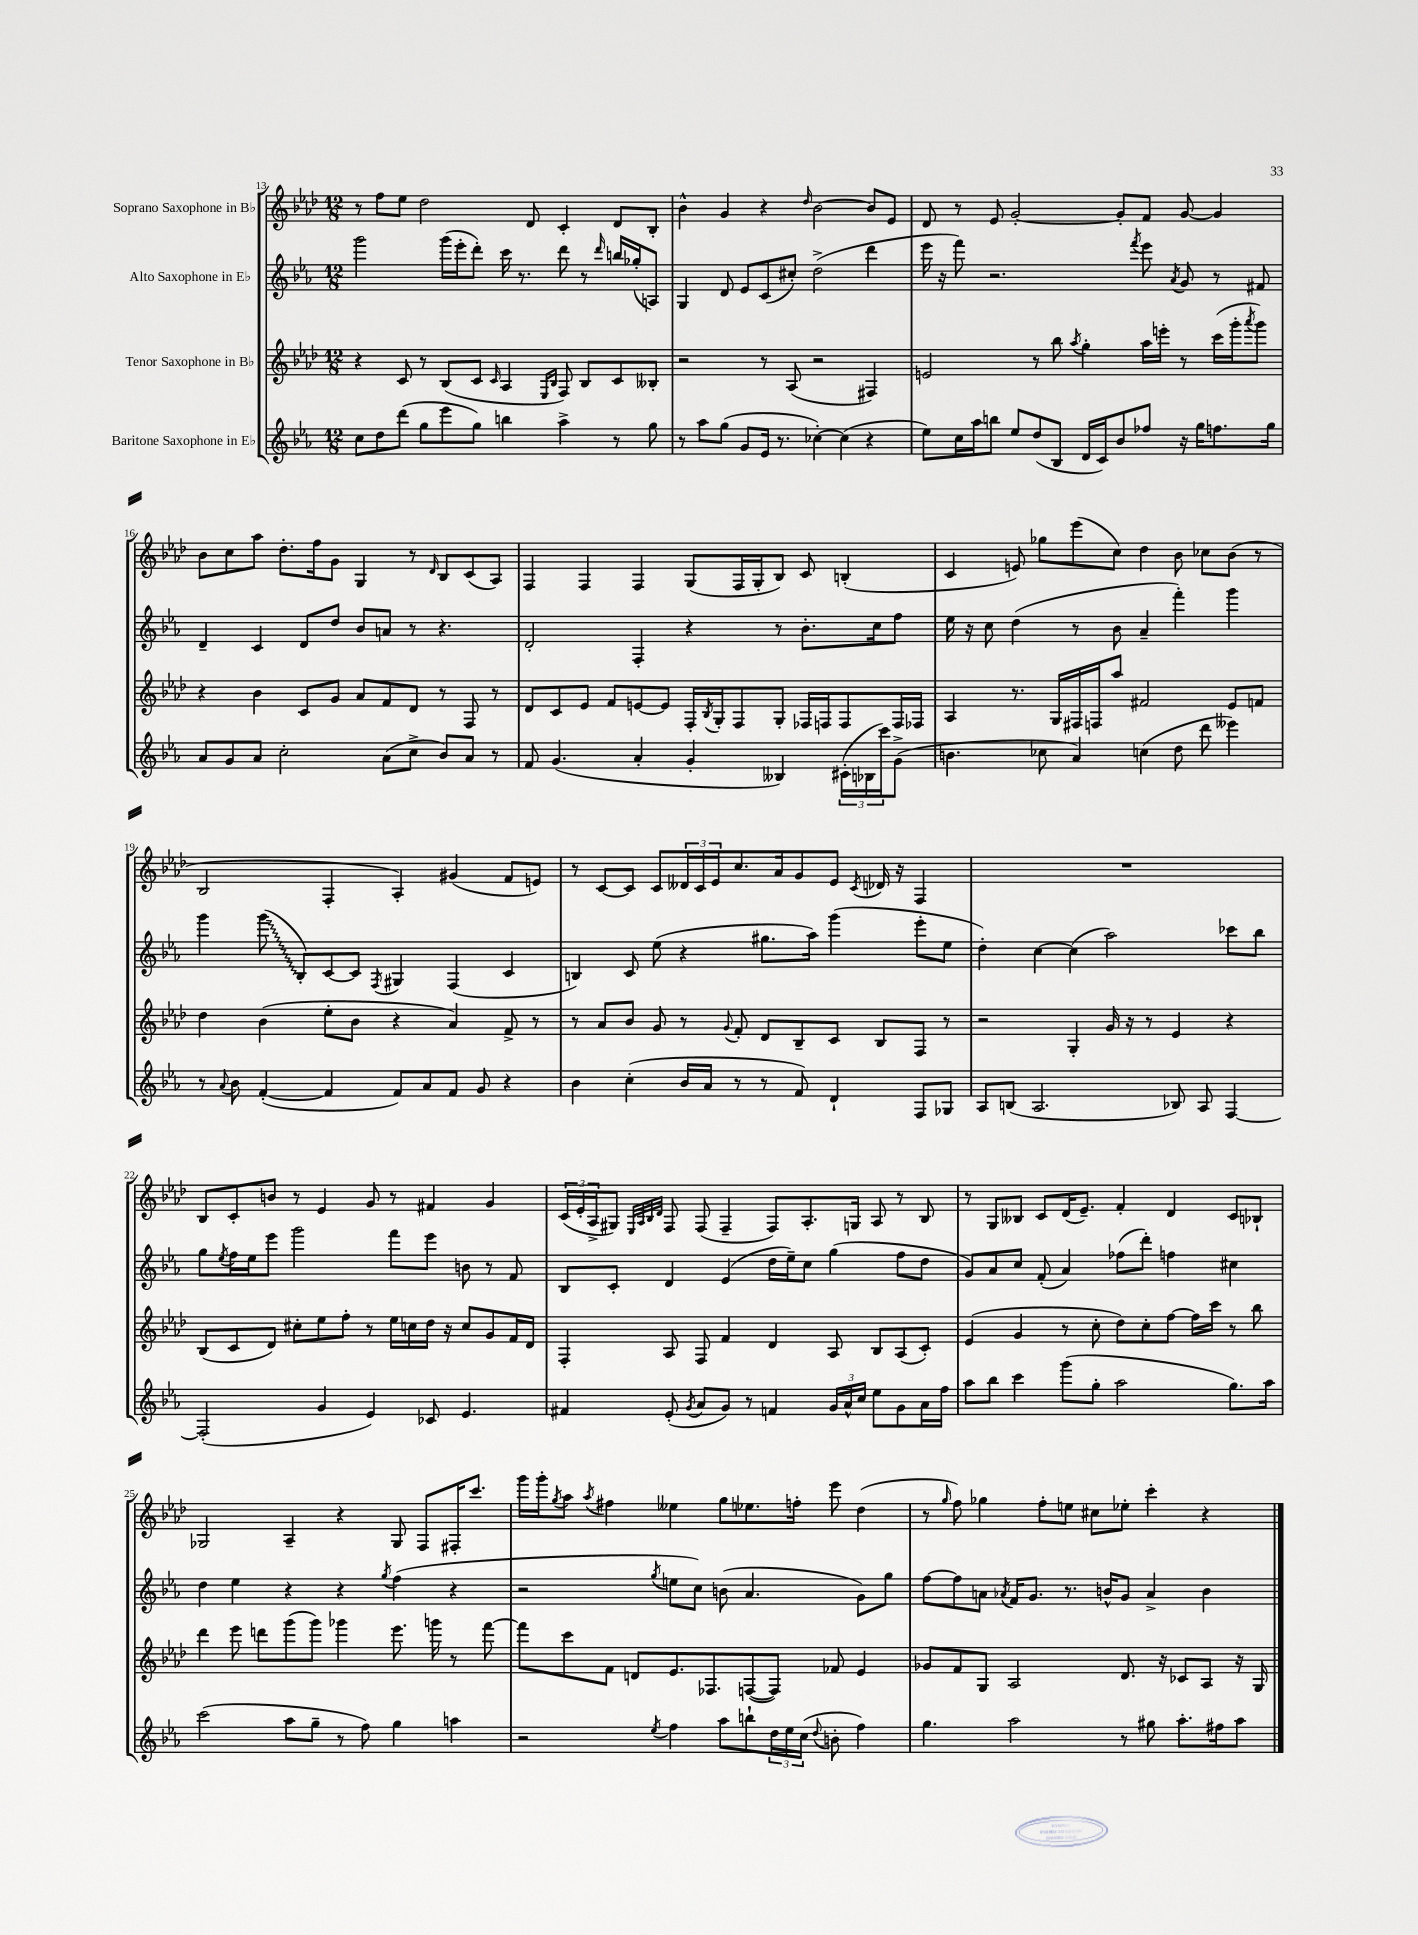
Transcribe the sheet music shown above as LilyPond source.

<<
\new StaffGroup <<
\new Staff = "s0" \with { instrumentName = "Soprano Saxophone in Bb" } {
    \clef treble \key aes \major \numericTimeSignature \time 12/8
    r8 f''8 ees''8 des''2 des'8 c'4-. des'8 bes8-. |
    bes'4-^ g'4 r4 \grace { des''16 } bes'2~ bes'8 ees'8 |
    des'8 r8 ees'8 g'2~-. g'8-. f'8 g'8~ g'4 |
    bes'8 c''8 aes''8 des''8.-. f''16 g'8 g4 r8 \grace { des'16 } bes8 c'8( aes8) |
    f4 f4 f4 g8( f16 g16-. bes8) c'8 b4-.( |
    c'4 e'8) ges''8 ees'''8( c''8) des''4 bes'8 ces''8 bes'8( r8 |
    bes2 f4-. aes4-.) gis'4( f'8 e'8) |
    r8 c'8~ c'8 c'8 \tuplet 3/2 { deses'16 c'16 ees'16 } c''8. aes'16 g'8 ees'8 \acciaccatura { c'8 } des'16 r16 f4 |
    R1. |
    bes8 c'8-. b'8 r8 ees'4 g'8 r8 fis'4 g'4 |
    \tuplet 3/2 { c'16( ees'16-. aes16-> } gis8) \grace { ees32 aes32 bes32 des'32 } f8 f8( f4-- f8) aes8.-. g16 aes8 r8 bes8 |
    r8 g8 beses8 c'8 des'16( ees'8.--) f'4-. des'4 c'8 bes8-! |
    ges2 aes4-- r4 ges8 f8 fis16-. c'''8. |
    g'''16 g'''16-. \acciaccatura { g''8 } aes''8 \acciaccatura { aes''8 } fis''4 eeses''4 g''8 ees''8. f''16-. ees'''8 des''4( |
    r8 \grace { g''16 } f''8) ges''4 f''8-. e''8 cis''8 ees''8-. c'''4-. r4 \bar "|." |
}
\new Staff = "s1" \with { instrumentName = "Alto Saxophone in Eb" } {
    \clef treble \key ees \major \numericTimeSignature \time 12/8
    g'''2 g'''16( ees'''16-. d'''8-.) c'''16 r8. d'''8 r8 \grace { d'''16 } b''16 ges''16-.( a8) |
    g4 d'8 ees'8 c'8( cis''8-.) d''2->( d'''4 |
    ees'''16 r16 f'''8) r2. \acciaccatura { f'''8 } ees'''8 \acciaccatura { aes'8 } g'8 r8 fis'8 |
    d'4-- c'4 d'8 d''8 bes'8 a'8 r8 r4. |
    d'2-. f4-. r4 r8 bes'8.-. c''16 f''8 |
    ees''16 r16 c''8 d''4( r8 bes'8 aes'4-- f'''4-.) g'''4 |
    g'''4 \once \override Glissando.style = #'zigzag g'''8\glissando( bes8-.) c'8~ c'8 \acciaccatura { f8 } gis4 f4( c'4 |
    b4) c'8 ees''8( r4 gis''8. aes''16) g'''4( ees'''8-. ees''8 |
    d''4-.) c''4~ c''4( aes''2) ces'''8 bes''8 |
    g''8 \acciaccatura { ees''8 } f''16 ees''16 ees'''8 g'''2 f'''8 ees'''8 b'8 r8 f'8 |
    bes8 c'8-. d'4 ees'4( d''16 ees''16--) c''8 g''4( f''8 d''8 |
    g'8) aes'8 c''8 f'8-.( aes'4) fes''8( d'''8-.) f''4 cis''4 |
    d''4 ees''4 r4 r4 \acciaccatura { g''8 } f''4( r4 |
    r2 \acciaccatura { g''8 } e''8 c''8) b'8( aes'4. g'8) g''8 |
    f''8~ f''8 a'8 \acciaccatura { aes'8 } f'16 g'8. r8. b'16-^ g'8 aes'4-> b'4 \bar "|." |
}
\new Staff = "s2" \with { instrumentName = "Tenor Saxophone in Bb" } {
    \clef treble \key aes \major \numericTimeSignature \time 12/8
    r4 c'8 r8 bes8( c'8 \grace { c'16 } aes4 \grace { ees16 bes16 } f8) bes8 c'8 beses8-. |
    r2 r8 aes8( r2 fis4) |
    e'2 r8 bes''8 \acciaccatura { aes''8 } g''4-. aes''16 e'''16-. r8 c'''16( g'''16-. \acciaccatura { aes'''8 } g'''8) |
    r4 bes'4 c'8 g'8 aes'8 f'8 des'8 r8 f8 r8 |
    des'8 c'8 ees'8 f'8 e'8~ e'8 f16-. \acciaccatura { bes8 } g16-. f8 g8-. fes16 f16 f8 f16 fes16 |
    aes4 r8. g16 fis16 f16 aes''8 fis'2 ees'8 f'8 |
    des''4 bes'4( ees''8-. bes'8 r4 aes'4) f'8-> r8 |
    r8 aes'8 bes'8 g'8 r8 \appoggiatura { g'8 } f'8-. des'8 bes8-- c'8 bes8 f8 r8 |
    r2 g4-. g'16 r16 r8 ees'4 r4 |
    bes8( c'8 des'8) cis''8-. ees''8 f''8-. r8 ees''16 c''16 des''16 r16 c''8 g'8 f'16 des'16 |
    f4-. aes8 f8 f'4 des'4 aes8 bes8 aes8( c'8-.) |
    ees'4( g'4 r8 c''8-. des''8) c''8-. f''8~ f''16 c'''16 r8 bes''8 |
    des'''4 ees'''8 d'''8 g'''8( g'''8) ges'''4 ees'''8. g'''16 r8 f'''8~ |
    f'''8 c'''8 f'8 d'8 ees'8. fes8. f8~( f8) fes'8 ees'4 |
    ges'8 f'8 g8 aes2 des'8. r16 ces'8 aes8 r16 g16 \bar "|." |
}
\new Staff = "s3" \with { instrumentName = "Baritone Saxophone in Eb" } {
    \clef treble \key ees \major \numericTimeSignature \time 12/8
    c''8 d''8 d'''8( g''8 ees'''8 g''8) b''4 aes''4-> r8 g''8 |
    r8 aes''8 g''8( g'8 ees'16 r8. ces''4~-.) ces''4( r4 |
    ees''8) c''16 aes''16 b''8 ees''8 d''8( bes8 d'16 c'16) bes'8 fes''8 r16 g''16 f''8. g''16 |
    aes'8 g'8 aes'8 c''2-. aes'8( c''8-> bes'8) aes'8 r8 |
    f'8 g'4.( aes'4-. g'4-. beses4) \tuplet 3/2 { cis'16-.( bes16 c'''16) } g'8->( |
    b'4. ces''8 aes'4) c''4( d''8 d'''8 eeses'''4) |
    r8 \appoggiatura { aes'8 } bes'8 f'4~-.( f'4 f'8) aes'8 f'8 g'8 r4 |
    bes'4 c''4-.( bes'16 aes'16 r8 r8 f'8) d'4-! f8 ges8 |
    aes8 b8( aes2. bes8) aes8 f4~ |
    f2-.( g'4 ees'4) ces'8 ees'4. |
    fis'4 ees'8-.( \acciaccatura { g'8 } aes'8 g'8) r8 f'4 \tuplet 3/2 { g'16 aes'16-^ c''16 } ees''8 g'8 aes'16 f''16 |
    aes''8 bes''8 c'''4 g'''8( g''8-. aes''2 g''8.) aes''16 |
    c'''2( aes''8 g''8-- r8 f''8) g''4 a''4 |
    r2 \acciaccatura { ees''8 } f''4 aes''8 b''8-! \tuplet 3/2 { d''16 ees''16 c''16( } \appoggiatura { d''8 } b'8-. f''4) |
    g''4. aes''2 r8 gis''8 aes''8.-. fis''16 aes''8 \bar "|." |
}
>>
>>
\layout { \context { \Score currentBarNumber = #13 } }
